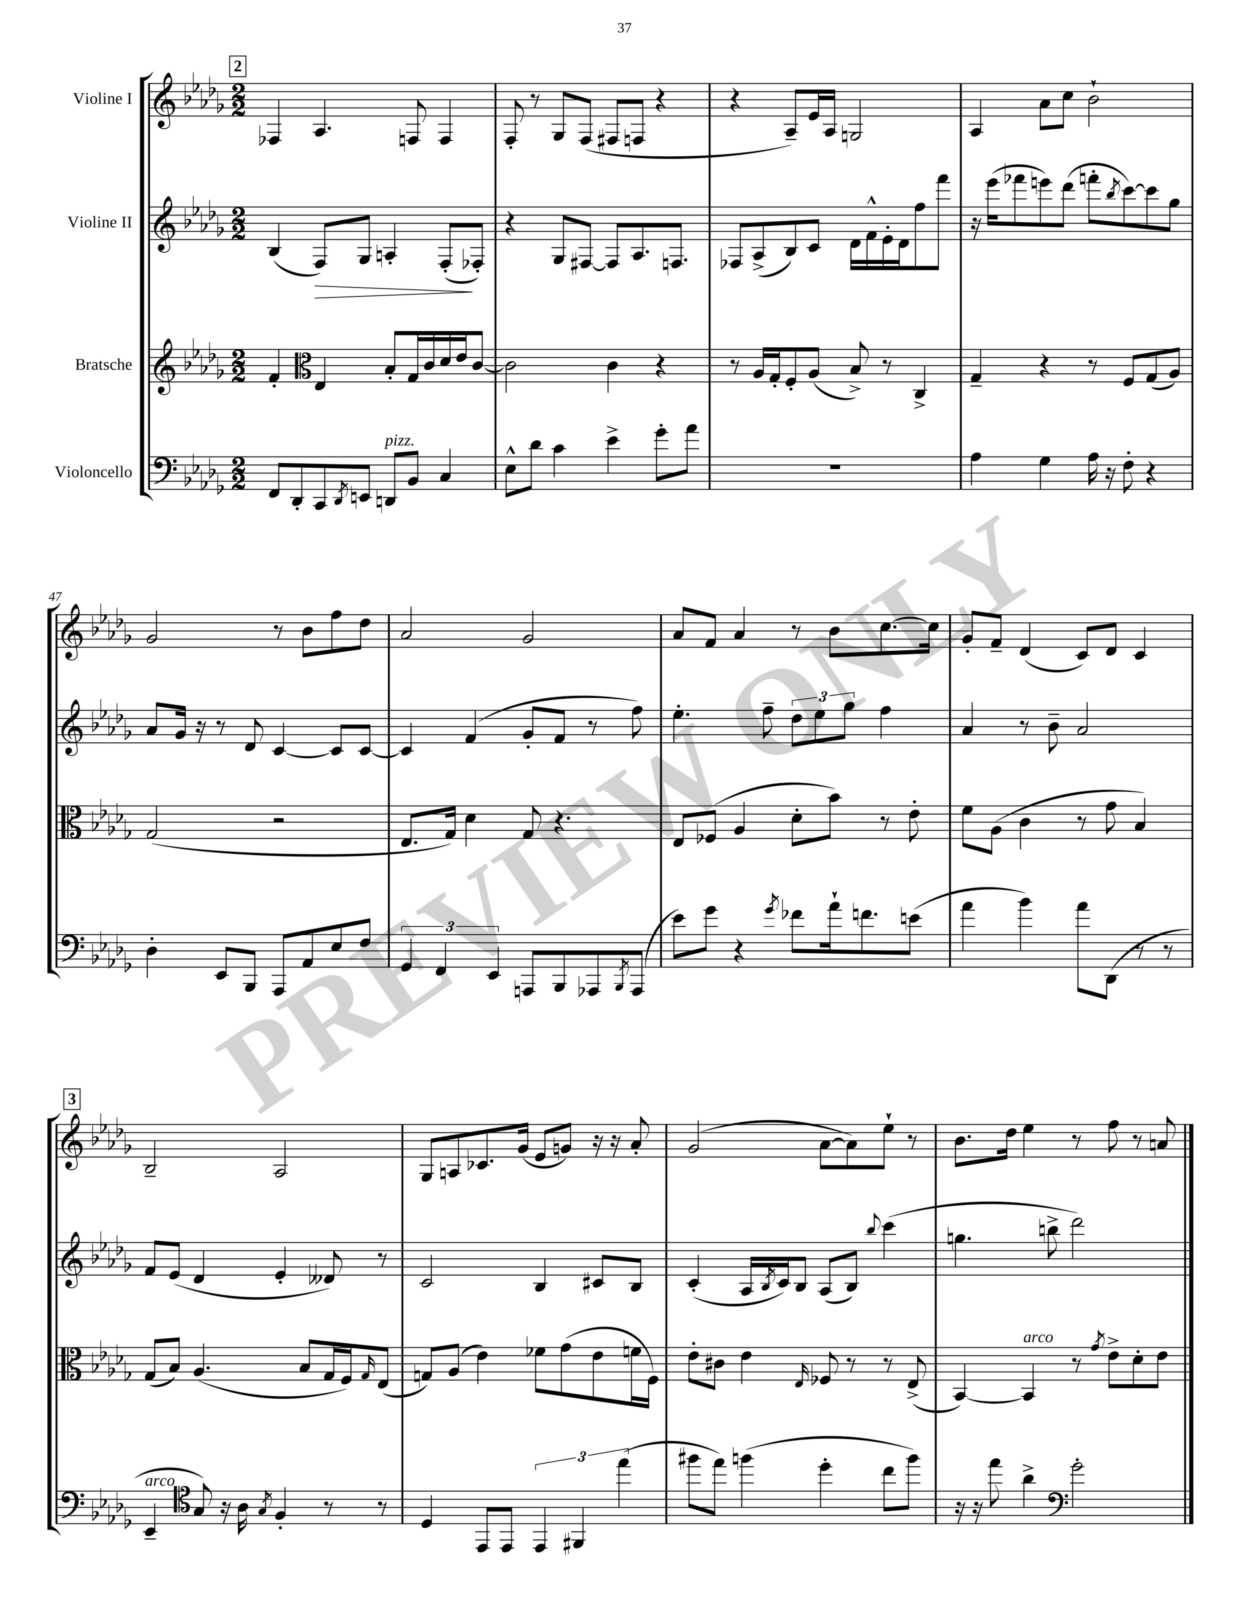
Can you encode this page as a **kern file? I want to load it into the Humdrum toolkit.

**kern	**kern	**kern	**kern
*staff4	*staff3	*staff2	*staff1
*clefF4	*clefG2	*clefG2	*clefG2
*k[b-e-a-d-g-]	*k[b-e-a-d-g-]	*k[b-e-a-d-g-]	*k[b-e-a-d-g-]
*M2/2	*M2/2	*M2/2	*M2/2
8FF	4f'	(4B-	4F-
8DD-'	.	.	.
*	*clefC3	*	*
8CC	4E-	8F)	4.A-
8qDD-	.	.	.
8EE	.	8G-	.
8DD	8B-'	4A'	.
8BB-	16G-	.	8F
.	16c	.	.
4C	16d-	(8F'	4F
.	16e-	.	.
.	[8c	8F-')	.
=	=	=	=
8E-^^	2c]	4r	8F'
8d-	.	.	8r
4c	.	8G-	8G-
.	.	[8F#	(8F
4e-^	4c	8F#]	8F#
.	.	8.A-	8F
8g-'	4r	.	4r
.	.	8.F	.
8a-	.	.	.
=	=	=	=
1r	8r	8F-	4r
.	16A-	(8A-^	.
.	16G-'	.	.
.	8F'	8B-)	8A-~)
.	(8A-	8c	16e-
.	.	.	16A-
.	8B-^)	16d-	2G
.	.	16f^^	.
.	8r	16e-'	.
.	.	16d-	.
.	4C^	8ff	.
.	.	8fff	.
=	=	=	=
4A-	4G-~	16r	4A-
.	.	(16eee-	.
.	.	8fff-	.
4G-	4r	8eee)	8a-
.	.	(8ddd-	8cc
16A-	8r	8fff'	2b-`
16r	.	.	.
.	.	8qbb-	.
8F'	8F	[8ccc)	.
4r	(8G-	8ccc]	.
.	8A-)	8gg-	.
=	=	=	=
4D-'	(2G-	8a-	2g-
.	.	16g-	.
.	.	16r	.
8EE-	.	8r	.
8BBB-	.	8d-	.
8AAA-	2r	[4c	8r
8AA-	.	.	8b-
8E-	.	8c]	8ff
8F	.	[8c	8dd-
=	=	=	=
6GG-	8.E-	4c]	2a-
6FF	.	.	.
.	16G-)	.	.
.	4d-	(4f	.
6EE-	.	.	.
8AAA	8G-	8g-'	2g-
8BBB-	4.r	8f	.
8AAA-	.	8r	.
8qBBB-	.	.	.
(8AAA-	.	8ff)	.
=	=	=	=
8e-)	8E-	4.ee-'	8a-
8g-	(8F-	.	8f
4r	4A-	.	4a-
.	.	8ff~	.
8qg-	.	.	.
8f-	8d-'	12dd-	8r
.	.	12ee-	.
16a-`	8b-)	.	8b-
.	.	12gg-	.
8.f	.	.	.
.	8r	4ff	[8.cc
(8e	8e-'	.	.
.	.	.	16cc]
=	=	=	=
4a-	8f	4a-	8g-'
.	(8A-	.	8f~
4b-)	4c	8r	(4d-
.	.	8b-~	.
8a-	8r	2a-	8c)
(8DD-	8g-	.	8d-
8r	4B-)	.	4c
8r	.	.	.
=	=	=	=
4EE-~	(8G-	8f	2B-~
.	8B-)	(8e-	.
*clefC4	*	*	*
8G-)	(4.A-	4d-	.
16r	.	.	.
16A-	.	.	.
8qG-	.	.	.
4F'	.	4e-'	2A-
.	8B-	.	.
8r	16G-	8d--)	.
.	16F)	.	.
.	16qqG-	.	.
8r	(8E-	8r	.
=	=	=	=
4D-	8G)	2c	8G-
.	(8A-	.	8A
8EE-	4e-)	.	8.c-
8EE-	.	.	.
.	.	.	(16g-
6EE-	8f-	4B-	8e-
.	(8g-	.	8g)
6FF#	.	.	.
.	8e-	8c#	16r
.	.	.	16r
(6ee-	.	.	.
.	16f	8B-	8a-'
.	16F)	.	.
=	=	=	=
8ff#	8e-'	(4c'	(2g-
8ee-)	8c#	.	.
(4ff	4e-	16A-	.
.	.	8qB-	.
.	.	16c)	.
.	.	8B-	.
.	16qqE-	.	.
4dd-'	8F-	(8A-	[8a-
.	8r	8B-)	8a-])
.	.	8qqbb-	.
8cc	8r	(4ccc	8ee-`
8ff)	(8E-^	.	8r
=	=	=	=
16r	[4BB-)	4.gg	8.b-
16r	.	.	.
8ee-	.	.	.
.	.	.	16dd-
4a-^	4BB-]	.	4ee-
.	.	8bb^	.
*clefF4	*	*	*
2g-'	8r	2ddd-)	8r
.	8qg-	.	.
.	8e-^	.	8ff
.	8d-'	.	8r
.	8e-	.	8a
==	==	==	==
*-	*-	*-	*-
